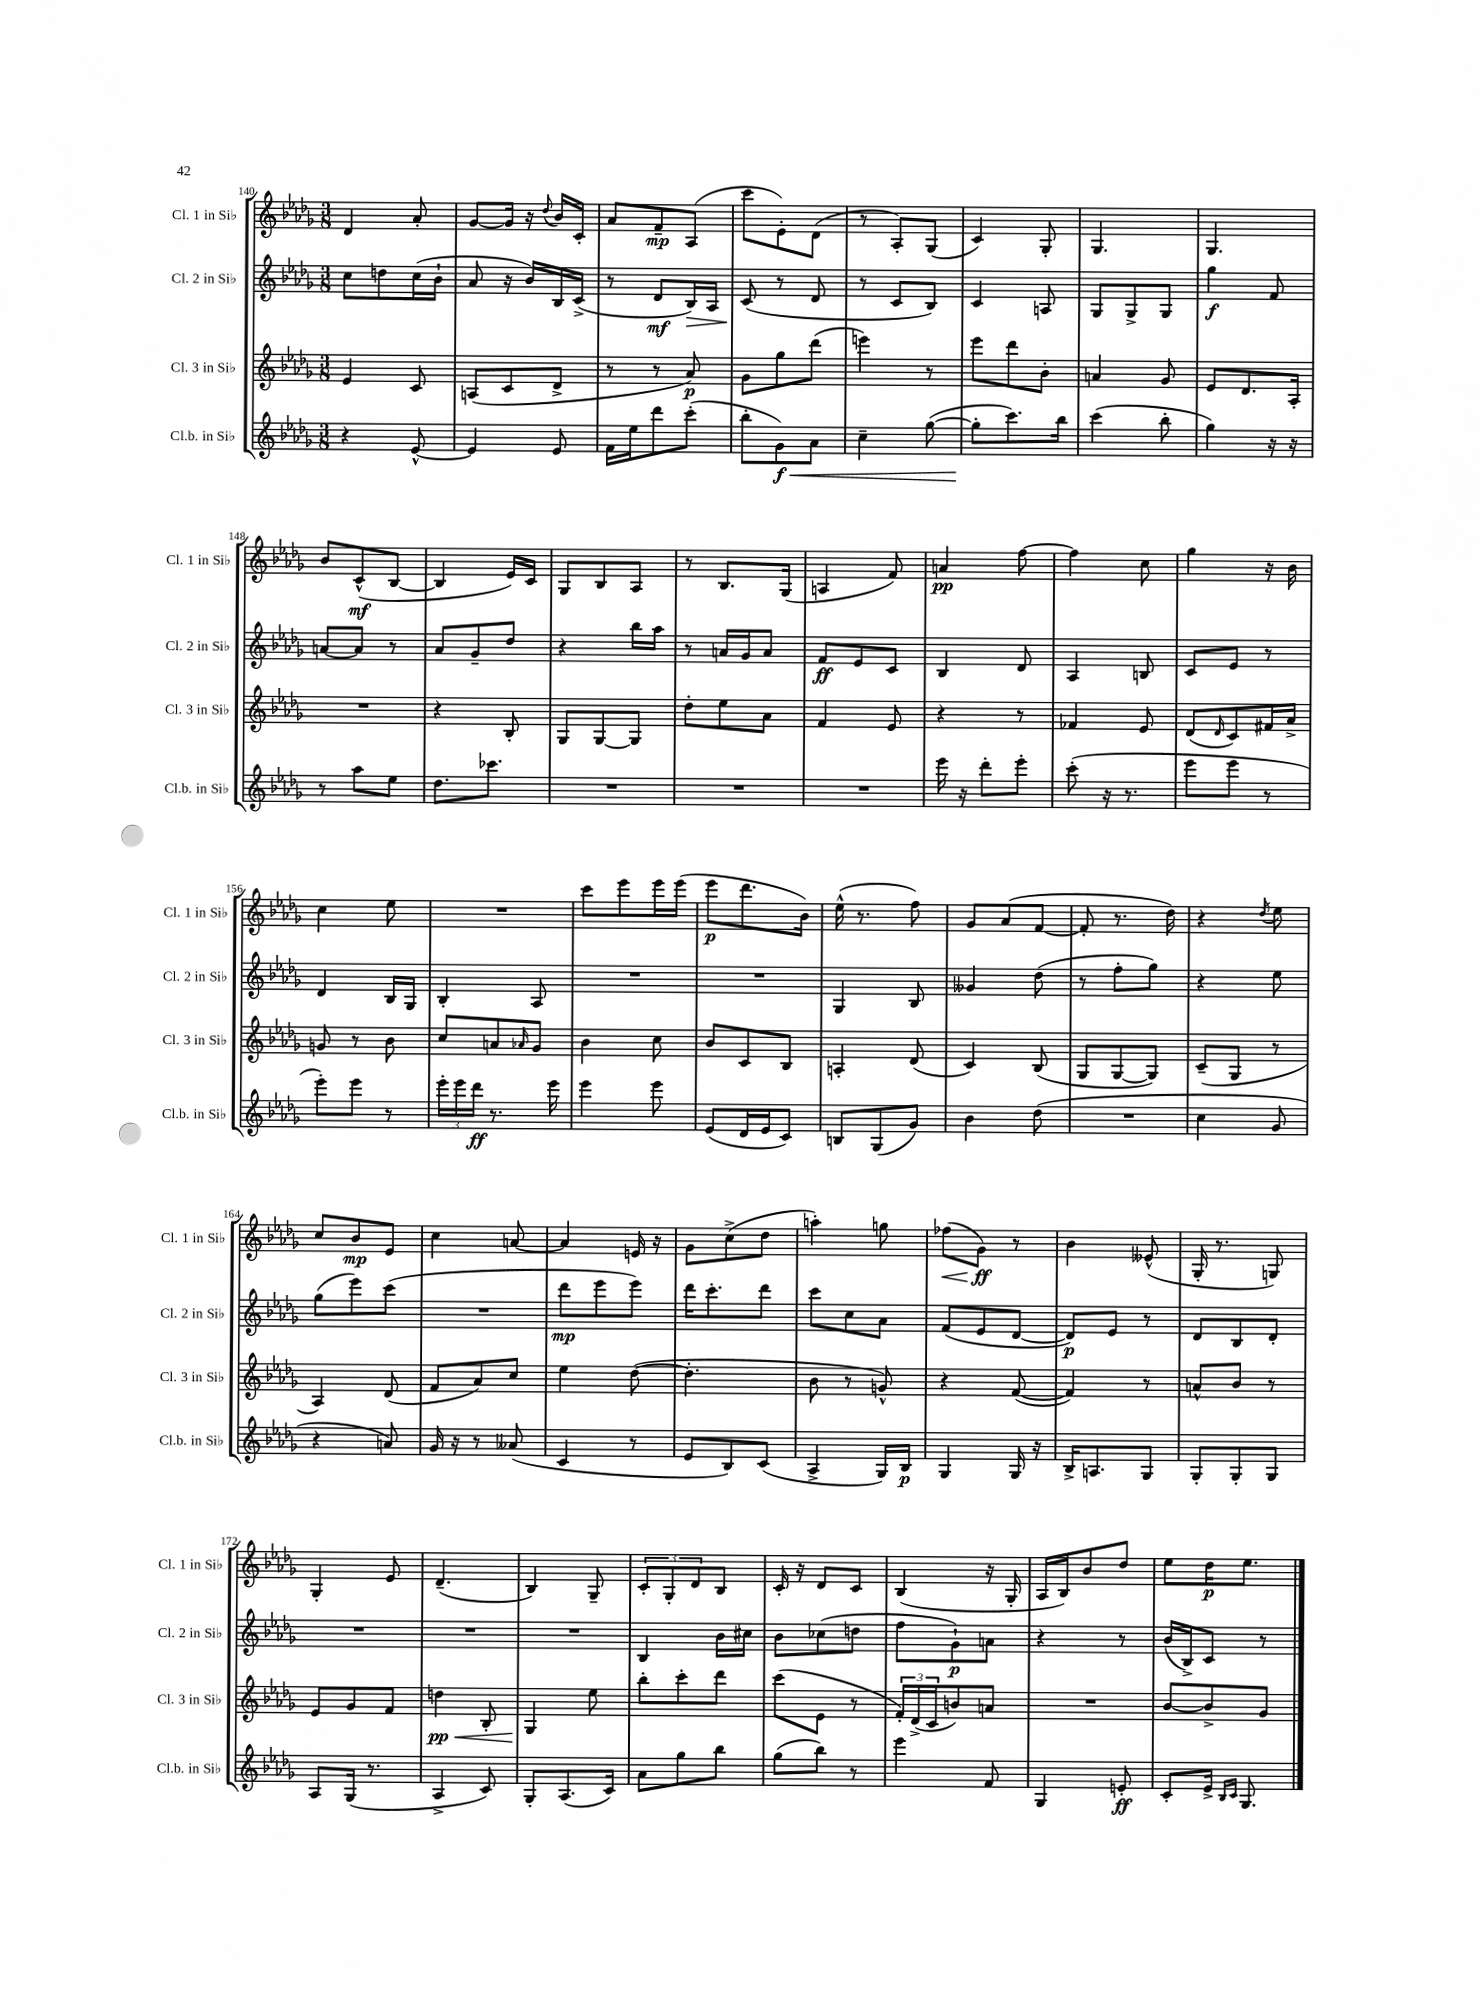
<<
\new StaffGroup <<
\new Staff = "s0" \with { instrumentName = "Cl. 1 in Sib" shortInstrumentName = "Cl. 1 in Sib" } {
    \clef treble \key des \major \numericTimeSignature \time 3/8
    des'4 aes'8-. |
    ges'8~ ges'16 r16 \appoggiatura { des''8 } bes'16 c'16-. |
    aes'8 f'8--\mp aes8( |
    c'''8 ees'8-.) des'8( |
    r8 aes8-.) ges8( |
    c'4) ges8-. |
    ges4. |
    ges4. |
    bes'8 c'8-^\mf( bes8~ |
    bes4 ees'16) c'16 |
    ges8 bes8 aes8 |
    r8 bes8. ges16( |
    a4 f'8) |
    a'4\pp f''8~ |
    f''4 c''8 |
    ges''4 r16 bes'16 |
    c''4 ees''8 |
    R4. |
    c'''8 ees'''8 ees'''16 ees'''16( |
    ees'''8\p des'''8. bes'16) |
    ees''16-^( r8. f''8) |
    ges'8 aes'8( f'8~ |
    f'8-. r8. des''16) |
    r4 \acciaccatura { des''8 } ees''8 |
    c''8 bes'8\mp ees'8 |
    c''4 a'8~ |
    a'4 e'16 r16 |
    ges'8 c''8->( des''8 |
    a''4-.) g''8 |
    fes''8\<( ges'8\ff\!) r8 |
    bes'4 eeses'8-^( |
    ges16-. r8. g8) |
    ges4-. ees'8 |
    des'4.--( |
    bes4) ges8-- |
    \tuplet 3/2 { c'8-. ges8-. des'8 } bes8 |
    c'16-. r16 des'8 c'8 |
    bes4( r16 ges16-. |
    aes16 bes16) bes'8 des''8 |
    ees''8 des''16\p ees''8. \bar "|." |
}
\new Staff = "s1" \with { instrumentName = "Cl. 2 in Sib" shortInstrumentName = "Cl. 2 in Sib" } {
    \clef treble \key des \major \numericTimeSignature \time 3/8
    c''8 d''8 c''16( bes'16-! |
    aes'8 r16 bes'16) bes16 c'16->( |
    r8 des'8\mf bes16\>) aes16 |
    c'8\!( r8 des'8 |
    r8 c'8 bes8) |
    c'4 a8 |
    ges8 ges8-> ges8 |
    ges''4\f f'8 |
    a'8~ a'8 r8 |
    aes'8 ges'8-- des''8 |
    r4 bes''16 aes''16 |
    r8 a'16 ges'16 a'8 |
    f'8\ff ees'8 c'8 |
    bes4 des'8 |
    aes4 b8 |
    c'8 ees'8 r8 |
    des'4 bes16 ges16 |
    bes4-. aes8 |
    R4. |
    R4. |
    ges4 bes8 |
    geses'4 des''8( |
    r8 f''8-. ges''8) |
    r4 ees''8 |
    ges''8( ees'''8) c'''8( |
    R4. |
    des'''8\mp ees'''8 ees'''8) |
    des'''16 c'''8.-. des'''8 |
    c'''8 c''8 aes'8 |
    f'8( ees'8 des'8~ |
    des'8\p) ees'8 r8 |
    des'8 bes8 des'8-. |
    R4. |
    R4. |
    R4. |
    bes4 bes'16 cis''16 |
    bes'8 ces''8( d''8 |
    f''8 ges'8-!\p) a'8 |
    r4 r8 |
    bes'16( bes16->) c'8 r8 \bar "|." |
}
\new Staff = "s2" \with { instrumentName = "Cl. 3 in Sib" shortInstrumentName = "Cl. 3 in Sib" } {
    \clef treble \key des \major \numericTimeSignature \time 3/8
    ees'4 c'8 |
    a8( c'8 des'8-> |
    r8 r8 aes'8\p) |
    ges'8 ges''8 des'''8( |
    e'''4) r8 |
    ees'''8 des'''8 bes'8-. |
    a'4 ges'8 |
    ees'8 des'8. aes16-. |
    R4. |
    r4 bes8-. |
    ges8 ges8~ ges8 |
    des''8-. ees''8 aes'8 |
    f'4 ees'8 |
    r4 r8 |
    fes'4 ees'8 |
    des'8( \grace { des'16 } c'8) fis'16 aes'16-> |
    g'8 r8 bes'8 |
    c''8 a'8 \grace { aes'16 } ges'8 |
    bes'4 c''8 |
    bes'8 c'8 bes8 |
    a4-. des'8( |
    c'4) bes8( |
    ges8 ges8~ ges8) |
    c'8--( ges8 r8 |
    aes4) des'8( |
    f'8 aes'8) c''8 |
    ees''4 des''8~( |
    des''4.-. |
    bes'8 r8 g'8-^) |
    r4 f'8~( |
    f'4) r8 |
    a'8-^ bes'8 r8 |
    ees'8 ges'8 f'8 |
    d''4\pp\< bes8-. |
    ges4\! ees''8 |
    bes''8-. c'''8-. des'''8 |
    c'''8( ees'8 r8 |
    \tuplet 3/2 { f'16-.) des'16->( c'16 } b'8) a'8 |
    R4. |
    bes'8~ bes'8-> ges'8 \bar "|." |
}
\new Staff = "s3" \with { instrumentName = "Cl.b. in Sib" shortInstrumentName = "Cl.b. in Sib" } {
    \clef treble \key des \major \numericTimeSignature \time 3/8
    r4 ees'8~-^ |
    ees'4 ees'8 |
    f'16 ees''16 des'''8 c'''8-.( |
    bes''8-. ges'8\f\<) aes'8 |
    c''4-- ges''8~( |
    ges''8-.\! c'''8.) bes''16 |
    c'''4( bes''8-. |
    ges''4) r16 r16 |
    r8 aes''8 ees''8 |
    des''8. ces'''8. |
    R4. |
    R4. |
    R4. |
    ees'''16 r16 des'''8-. ees'''8-. |
    c'''8-.( r16 r8. |
    ees'''8 ees'''8 r8 |
    ees'''8-.) ees'''8 r8 |
    \tuplet 3/2 { ees'''16-. ees'''16 des'''16\ff } r8. ees'''16 |
    ees'''4 ees'''8 |
    ees'8( des'16 ees'16 c'8) |
    b8 ges8( ges'8) |
    bes'4 des''8( |
    R4. |
    c''4 ges'8 |
    r4 a'8) |
    ges'16 r16 r8 aeses'8( |
    c'4 r8 |
    ees'8 bes8) c'8( |
    aes4-> ges16) bes16\p |
    ges4 ges16 r16 |
    bes16-> a8. ges8 |
    ges8-. ges8-. ges8 |
    aes8 ges16( r8. |
    aes4-> c'8) |
    ges8-. aes8.( c'16) |
    aes'8 ges''8 bes''8 |
    ges''8( bes''8) r8 |
    ees'''4 f'8 |
    ges4 e'8-.\ff |
    c'8-. ees'16-> \grace { bes16 c'16 } ges8. \bar "|." |
}
>>
>>
\layout { \context { \Score currentBarNumber = #140 } }
